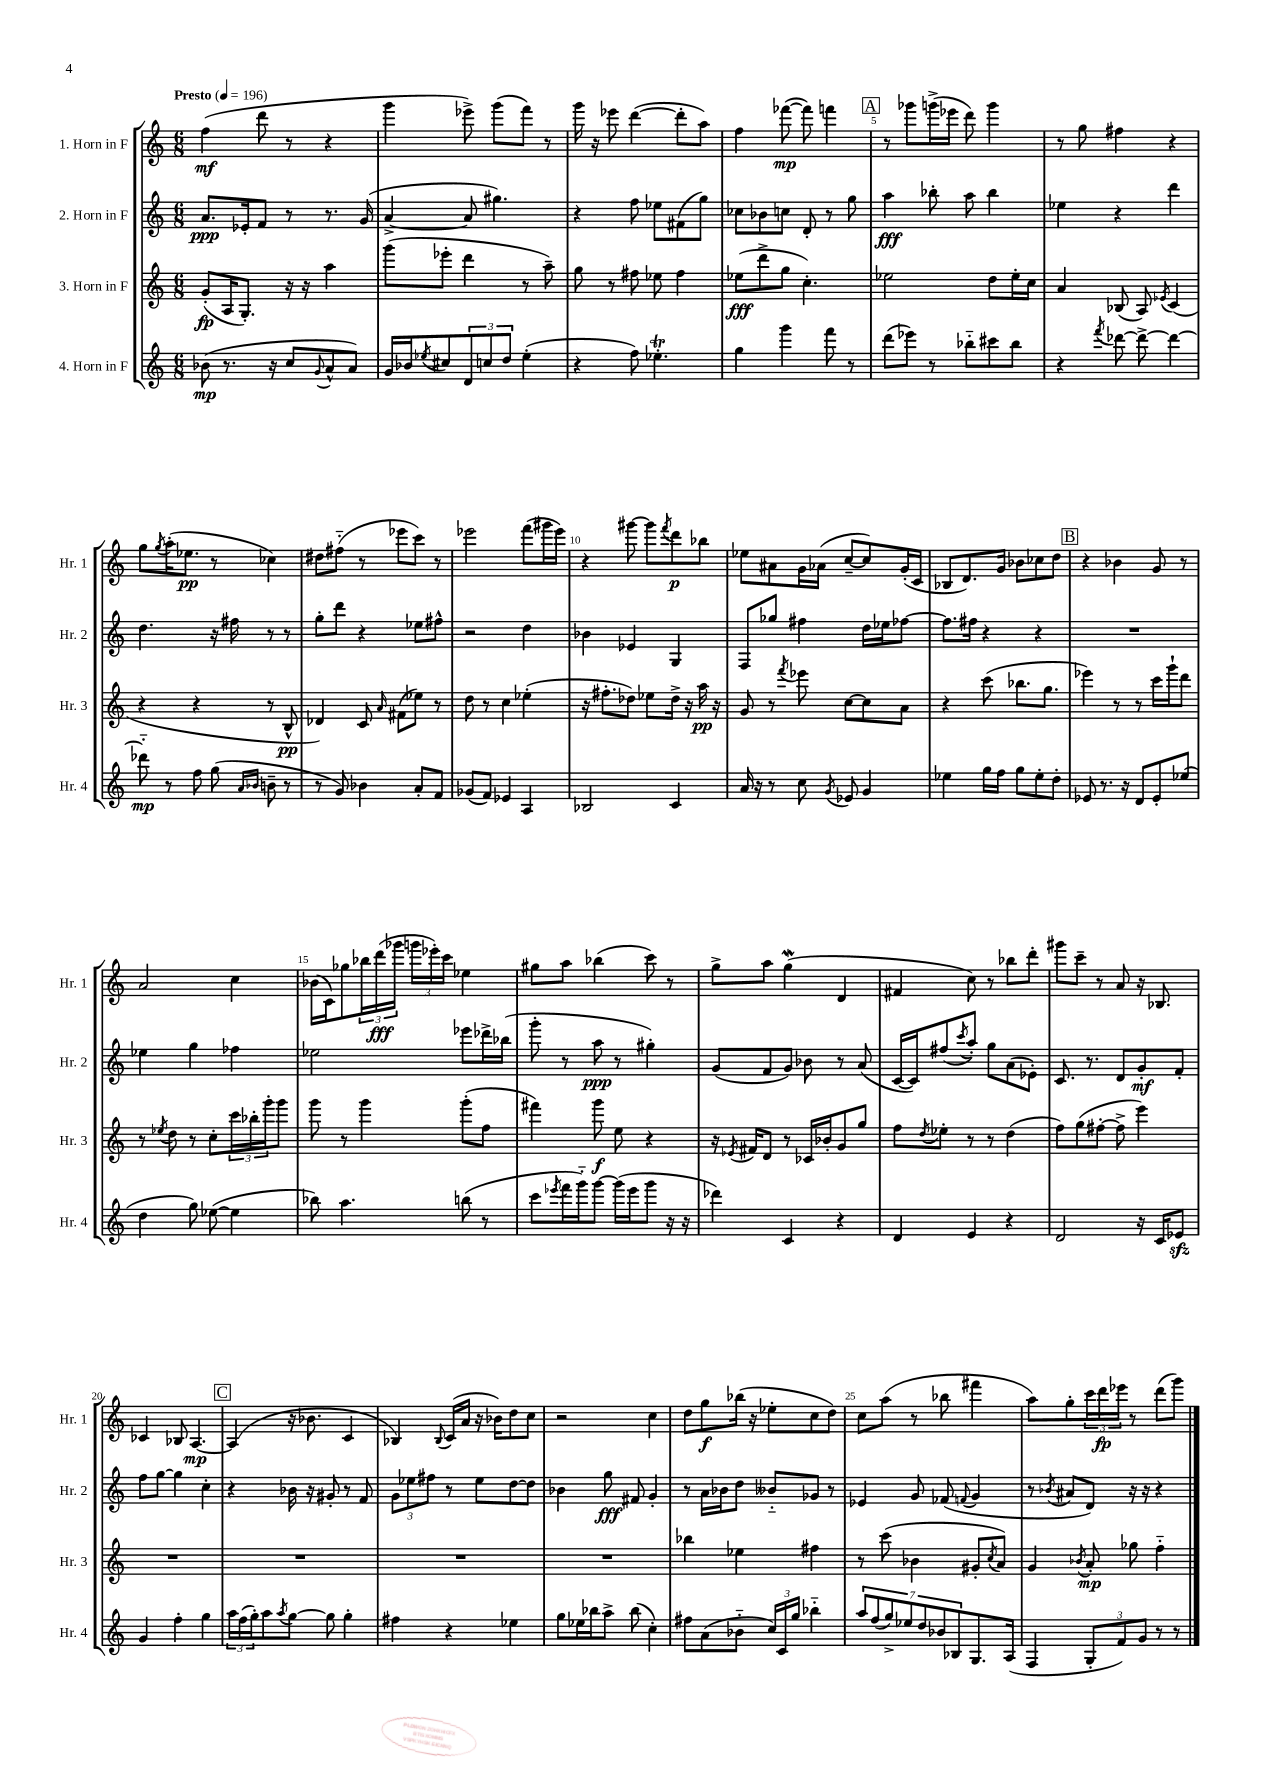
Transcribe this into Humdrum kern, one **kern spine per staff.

**kern	**dynam	**kern	**dynam	**kern	**dynam	**kern	**dynam
*part4	*part4	*part3	*part3	*part2	*part2	*part1	*part1
*staff4	*staff4	*staff3	*staff3	*staff2	*staff2	*staff1	*staff1
*I"4. Horn in F	*	*I"3. Horn in F	*	*I"2. Horn in F	*	*I"1. Horn in F	*
*I'Hr. 4	*	*I'Hr. 3	*	*I'Hr. 2	*	*I'Hr. 1	*
*clefG2	*	*clefG2	*	*clefG2	*	*clefG2	*
*k[]	*	*k[]	*	*k[]	*	*k[]	*
*M6/8	*	*M6/8	*	*M6/8	*	*M6/8	*
*MM196	*	*MM196	*	*MM196	*	*MM196	*
=1	=1	=1	=1	=1	=1	=1	=1
!	!	!	!	!	!	!LO:TX:a:B:t=Presto	!
(8b-X\	mp	(8g'/L	fp	8.a/L	ppp	(4ff\	mf
8.r	.	16A/K	.	.	.	.	.
.	.	8.G'/J)	.	16e-X'/k	.	.	.
.	.	.	.	8f/J	.	8ddd\	.
16r	.	.	.	.	.	.	.
8cc/L	.	16r	.	8r	.	8r	.
.	.	16r	.	.	.	.	.
8qqg/	.	.	.	.	.	.	.
8a^^/	.	4aa\	.	8.r	.	4r	.
8a/J)	.	.	.	.	.	.	.
.	.	.	.	(16g/	.	.	.
=2	=2	=2	=2	=2	=2	=2	=2
16g/LL	.	(8ggg\L	.	[4a^/	.	4ggg\	.
16b-X/J	.	.	.	.	.	.	.
8qee-X/	.	.	.	.	.	.	.
8cc#X/	.	8eee-X'\J	.	.	.	.	.
12d/	.	4ddd\	.	8a/]	.	8eee-X^\)	.
12ccn/	.	.	.	.	.	.	.
.	.	.	.	4.gg#X\)	.	(8ggg\L	.
12dd/J	.	.	.	.	.	.	.
(4ee-'\	.	8r	.	.	.	8fff\J)	.
.	.	8aa~\)	.	.	.	8r	.
=3	=3	=3	=3	=3	=3	=3	=3
4r	.	8gg\	.	4r	.	16ggg\	.
.	.	.	.	.	.	16r	.
.	.	8r	.	.	.	8eee-X\	.
8ff\)	.	8ff#X\	.	8ff\	.	([4ddd\	.
4.ee-XT'\	.	8ee-X\	.	8ee-X\L	.	.	.
.	.	4ff#\	.	(8f#X\	.	8ddd'\L]	.
.	.	.	.	8gg\J)	.	8aa\J)	.
=4	=4	=4	=4	=4	=4	=4	=4
4gg\	.	(8ee-X\L	fff	8cc-X\L	.	4ff\	.
.	.	8ddd^\	.	8b-X\	.	.	.
4ggg\	.	8gg\J	.	8ccn\J	.	([8fff-X\	mp
.	.	4.cc'\)	.	8d'/	.	8fff-\])	.
8fff\	.	.	.	8r	.	4fffn\	.
8r	.	.	.	8gg\	.	.	.
!!LO:REH:place=s1:t=A
=5	=5	=5	=5	=5	=5	=5	=5
(8ddd\L	.	2ee-X\	.	4aa\	fff	8r	.
8eee-X\J)	.	.	.	.	.	8ggg-X\L	.
8r	.	.	.	8bb-X'\	.	(16gggn^\L	.
.	.	.	.	.	.	16eee-X\JJ	.
8bb-X\L	.	.	.	8aa\	.	8ddd\)	.
8ccc#X\	.	8dd\L	.	4bb-\	.	4ggg\	.
8bb-\J	.	16ee-'\L	.	.	.	.	.
.	.	16cc\JJ	.	.	.	.	.
=6	=6	=6	=6	=6	=6	=6	=6
4r	.	4a/	.	4ee-X\	.	8r	.
.	.	.	.	.	.	8gg\	.
8qfff/	.	.	.	.	.	.	.
[8ddd-X\	.	(8B-X/	.	4r	.	4ff#X\	.
8ddd-^\_	.	8A/)	.	.	.	.	.
.	.	8qe-X/	.	.	.	.	.
4ddd-\_	.	(4c/	.	4ddd\	.	4r	.
!!LO:LB:g=z
=7	=7	=7	=7	=7	=7	=7	=7
8ddd-X\]	mp	4r	.	4.dd\	.	8gg\L	.
.	.	.	.	.	.	8qgg/	.
8r	.	.	.	.	.	(16aa'\K	.
.	.	.	.	.	.	8.ee-X\J	pp
8ff\	.	4r	.	.	.	.	.
(8gg\	.	.	.	16r	.	8r	.
.	.	.	.	16ff#X\	.	.	.
16qqa/LL	.	.	.	.	.	.	.
16qqb-X/JJ	.	.	.	.	.	.	.
8bn~\	.	8r	.	8r	.	4cc-X\)	.
8r	.	8B^^/	pp	8r	.	.	.
=8	=8	=8	=8	=8	=8	=8	=8
8r	.	4d-X/)	.	8gg'\L	.	8dd#X\L	.
8g/)	.	.	.	8ddd\J	.	(8ff#X\J	.
4b-X\	.	8c/	.	4r	.	8r	.
.	.	16qqa/	.	.	.	.	.
.	.	(8f#X\L	.	.	.	8eee-X\L	.
8a'/L	.	8ee-X\J)	.	8ee-X\L	.	8ccc\J)	.
8f/J	.	8r	.	8ff#X^^\J	.	8r	.
=9	=9	=9	=9	=9	=9	=9	=9
(8g-X/L	.	8dd\	.	2r	.	2eee-X\	.
8f/J)	.	8r	.	.	.	.	.
4e-X/	.	4cc\	.	.	.	.	.
4A/	.	(4ee-X'\	.	4dd\	.	(8fff\L	.
.	.	.	.	.	.	16ggg#X\L	.
.	.	.	.	.	.	16eee-\JJ)	.
=10	=10	=10	=10	=10	=10	=10	=10
2B-X/	.	16r	.	4b-X\	.	4r	.
.	.	8.ff#X'\L	.	.	.	.	.
.	.	8dd-X\J)	.	4e-X/	.	[8ggg#X\	.
.	.	8ee-X\L	.	.	.	8ggg#\L]	.
.	.	.	.	.	.	8qfff/	.
4c/	.	16dd-^\Jk	.	4G/	.	8ddd\	p
.	.	16r	.	.	.	.	.
.	.	16aa\	pp	.	.	8bb-X\J	.
.	.	16r	.	.	.	.	.
=11	=11	=11	=11	=11	=11	=11	=11
16a/	.	8g/	.	8F/L	.	8ee-X\L	.
16r	.	.	.	.	.	.	.
8r	.	8r	.	8gg-X/J	.	8a#X\	.
.	.	8qfff/	.	.	.	.	.
8cc\	.	8eee-X\	.	4ff#X\	.	16g\L	.
.	.	.	.	.	.	(16a-X\JJ	.
8qg/	.	.	.	.	.	.	.
8e-X/	.	[8cc\L	.	.	.	[8cc~/L	.
4g/	.	8cc\]	.	16dd\LL	.	8cc/])	.
.	.	.	.	16ee-X\J	.	.	.
.	.	8a\J	.	[8ff-X\J	.	(16g'/L	.
.	.	.	.	.	.	16c/JJ	.
=12	=12	=12	=12	=12	=12	=12	=12
4ee-X\	.	4r	.	8.ff-\L]	.	8B-X/L	.
.	.	.	.	.	.	8.d/)	.
.	.	.	.	16ff#X\Jk	.	.	.
16gg\LL	.	(8ccc\	.	4r	.	.	.
16ff\JJ	.	.	.	.	.	16g/Jk	.
8gg\L	.	8.bb-X\L	.	.	.	8b-X\L	.
8ee-'\	.	.	.	4r	.	8cc-X\	.
.	.	8.gg\J	.	.	.	.	.
8dd'\J	.	.	.	.	.	8dd\J	.
!!LO:REH:place=s1:t=B
=13	=13	=13	=13	=13	=13	=13	=13
8e-X/	.	4eee-X\)	.	2.r	.	4r	.
8.r	.	.	.	.	.	.	.
.	.	8r	.	.	.	4b-X\	.
16r	.	.	.	.	.	.	.
8d/L	.	8r	.	.	.	.	.
8e-'/	.	16ccc\LL	.	.	.	8g/	.
.	.	16ggg`\J	.	.	.	.	.
(8ee-X/J	.	8ddd\J	.	.	.	8r	.
!!LO:LB:g=z
=14	=14	=14	=14	=14	=14	=14	=14
4dd\	.	8r	.	4ee-X\	.	2a/	.
.	.	8qee-X/	.	.	.	.	.
.	.	8dd\	.	.	.	.	.
8gg\)	.	8r	.	4gg\	.	.	.
([8ee-X\	.	8cc'\L	.	.	.	.	.
4ee-\]	.	24ccc\L	.	4ff-X\	.	4cc\	.
.	.	24bb-X'\	.	.	.	.	.
.	.	24ggg'\J	.	.	.	.	.
.	.	8ggg\J	.	.	.	.	.
=15	=15	=15	=15	=15	=15	=15	=15
8bb-X\)	.	8ggg\	.	2ee-X\	.	(16b-X\LL	.
.	.	.	.	.	.	16c\J)	.
4.aa\	.	8r	.	.	.	8gg-X\	.
.	.	4ggg\	.	.	.	24bb-X\L	.
.	.	.	.	.	.	(24ddd\	fff
.	.	.	.	.	.	24ggg-X\JJ	.
.	.	.	.	.	.	24gggn\LL	.
.	.	.	.	.	.	24eee-X'\)	.
.	.	.	.	.	.	24ccc\JJ	.
(8bbn\	.	(8ggg'\L	.	8eee-X\L	.	4ee-X\	.
8r	.	8ff\J	.	16ddd-X^\L	.	.	.
.	.	.	.	(16bb-X\JJ	.	.	.
=16	=16	=16	=16	=16	=16	=16	=16
8ccc\L	.	4fff#X\)	.	8ggg'\	.	8gg#X\L	.
8qeee-X/	.	.	.	.	.	.	.
16fff\L	.	.	.	8r	.	8aa\J	.
16ggg\J)	.	.	.	.	.	.	.
[8ggg\J	.	8ggg\	f	8aa\	ppp	(4bb-X\	.
(16ggg\LL]	.	8ee\	.	8r	.	.	.
16eee-\J	.	.	.	.	.	.	.
8ggg\J	.	4r	.	4gg#X'\)	.	8ccc\)	.
16r	.	.	.	.	.	8r	.
16r	.	.	.	.	.	.	.
=17	=17	=17	=17	=17	=17	=17	=17
4ddd-X\)	.	16r	.	(8g/L	.	8gg^\L	.
.	.	8qe-X/	.	.	.	.	.
.	.	16f#X/KL	.	.	.	.	.
.	.	8d/J	.	8f/	.	8aa\J	.
4c/	.	8r	.	8g/J)	.	(4ggW\	.
.	.	16c-X/LL	.	8b-X\	.	.	.
.	.	16b-X'/J	.	.	.	.	.
4r	.	8g/	.	8r	.	4d/	.
.	.	8gg/J	.	(8a/	.	.	.
=18	=18	=18	=18	=18	=18	=18	=18
4d/	.	8ff\L	.	[16c/LL	.	4f#X/	.
.	.	.	.	16c/J])	.	.	.
.	.	8qdd/	.	.	.	.	.
.	.	8ee-X'\J	.	(8ff#X/	.	.	.
.	.	.	.	8qccc/	.	.	.
4e/	.	8r	.	8aa'/J)	.	8cc\)	.
.	.	8r	.	8gg\L	.	8r	.
4r	.	(4dd\	.	(8a\	.	8bb-X\L	.
.	.	.	.	8e-X'\J)	.	8ddd'\J	.
=19	=19	=19	=19	=19	=19	=19	=19
2d/	.	8ff\L)	.	8.c/	.	8ggg#X\L	.
.	.	(8gg\	.	.	.	8ccc~\J	.
.	.	.	.	8.r	.	.	.
.	.	[8ff#X'\J	.	.	.	8r	.
.	.	8ff#^\]	.	8d/L	.	8a/	.
16r	.	4eee\)	.	8g'/	mf	16r	.
16c/KL	.	.	.	.	.	8.B-X/	.
8e-Xzz/J	.	.	.	8f'/J	.	.	.
!!LO:LB:g=z
=20	=20	=20	=20	=20	=20	=20	=20
4g/	.	2.r	.	8ff\L	.	4c-X/	.
.	.	.	.	[8gg\J	.	.	.
4ff'\	.	.	.	4gg\]	.	8B-X/	.
.	.	.	.	.	.	[4.A/	mp
4gg\	.	.	.	4cc'\	.	.	.
!!LO:REH:place=s1:t=C
=21	=21	=21	=21	=21	=21	=21	=21
24aa\LL	.	2.r	.	4r	.	(4A/]	.
(24ff\	.	.	.	.	.	.	.
24gg'\J)	.	.	.	.	.	.	.
8aa\	.	.	.	.	.	.	.
8qaa/	.	.	.	.	.	.	.
[8gg\J	.	.	.	16b-X\	.	16r	.
.	.	.	.	16r	.	8.b-X\	.
8gg\]	.	.	.	8g#X'/	.	.	.
4gg'\	.	.	.	8r	.	4c/	.
.	.	.	.	8f/	.	.	.
=22	=22	=22	=22	=22	=22	=22	=22
4ff#X\	.	2.r	.	12g\L	.	4B-X/)	.
.	.	.	.	12ee-X\	.	.	.
.	.	.	.	12ff#X\J	.	.	.
.	.	.	.	.	.	8qqB-/	.
4r	.	.	.	8r	.	(16c/LL	.
.	.	.	.	.	.	16a/JJ	.
.	.	.	.	8ee-\L	.	16r	.
.	.	.	.	.	.	16b-X\KL)	.
4ee-X\	.	.	.	[8dd\	.	8dd\	.
.	.	.	.	8dd\J]	.	8cc\J	.
=23	=23	=23	=23	=23	=23	=23	=23
8gg\L	.	2.r	.	4b-X\	.	2r	.
16ee-X\L	.	.	.	.	.	.	.
16bb-X\J	.	.	.	.	.	.	.
8aa^\J	.	.	.	8gg\	fff	.	.
(8bb-\	.	.	.	8f#X/	.	.	.
4cc'\)	.	.	.	4g'/	.	4cc\	.
=24	=24	=24	=24	=24	=24	=24	=24
8ff#X\L	.	4bb-X\	.	8r	.	8dd\L	.
(8a\	.	.	.	16a\LL	.	8gg\	f
.	.	.	.	16b-X\J	.	.	.
8b-X\J	.	4ee-X\	.	8dd\J	.	(16bb-X\Jk	.
.	.	.	.	.	.	16r	.
24cc/LL)	.	.	.	8b--X/L	.	8ee-X'\L	.
24c/	.	.	.	.	.	.	.
24gg/JJ	.	.	.	.	.	.	.
4bb-X\	.	4ff#X\	.	8g-X/J	.	8cc\	.
.	.	.	.	8r	.	8dd\J)	.
=25	=25	=25	=25	=25	=25	=25	=25
14aa/L	.	8r	.	4e-X/	.	8cc\L	.
(14ff/	.	.	.	.	.	.	.
.	.	(8ccc\	.	.	.	(8aa\J	.
14gg^/)	.	.	.	.	.	.	.
14ee-X/	.	.	.	.	.	.	.
.	.	4b-X\	.	8g/	.	8r	.
14dd/	.	.	.	.	.	.	.
14b-X/	.	.	.	.	.	.	.
.	.	.	.	(8f-X/	.	8bb-X\	.
14B-X/	.	.	.	.	.	.	.
.	.	.	.	8qqfn/	.	.	.
8.G/	.	8g#X'/L	.	4g/	.	4fff#X\	.
.	.	8qcc/	.	.	.	.	.
.	.	8a/J)	.	.	.	.	.
(16A/Jk	.	.	.	.	.	.	.
=26	=26	=26	=26	=26	=26	=26	=26
4F/	.	4g/	.	8r	.	8aa\L)	.
.	.	.	.	8qb-X/	.	.	.
.	.	.	.	8a#X/L	.	8gg'\	.
.	.	8qb-X/	.	.	.	.	.
12G'/L	.	8a'/	mp	8d/J)	.	24ccc\L	.
.	.	.	.	.	.	24ddd\	fp
12f/)	.	.	.	.	.	24eee-X\JJ	.
.	.	8gg-X\	.	16r	.	8r	.
12g/J	.	.	.	.	.	.	.
.	.	.	.	16r	.	.	.
8r	.	4ff\	.	4r	.	(8ddd\L	.
8r	.	.	.	.	.	8ggg\J)	.
==	==	==	==	==	==	==	==
*-	*-	*-	*-	*-	*-	*-	*-
